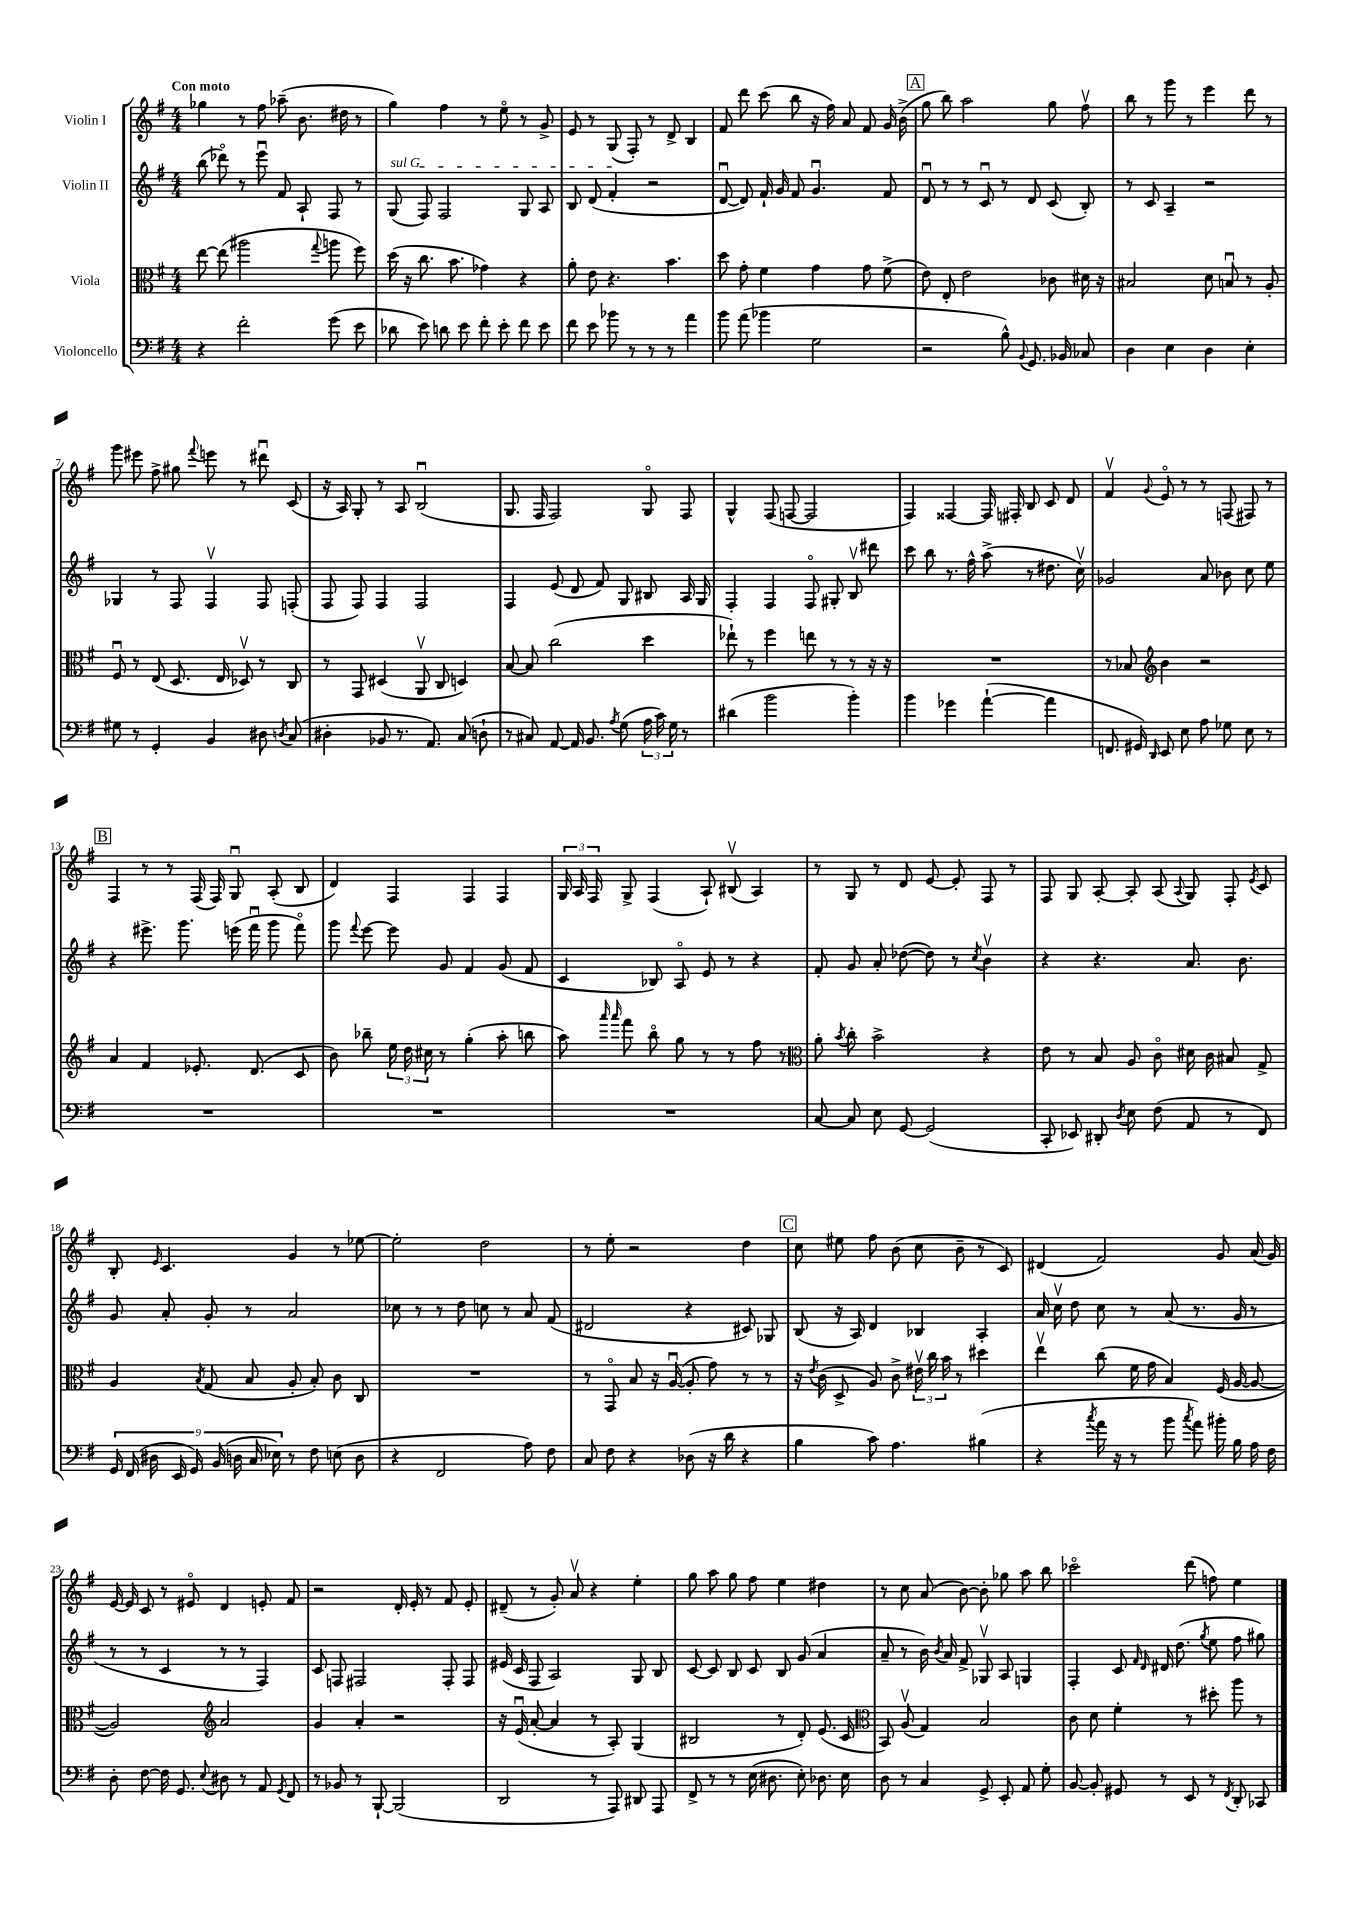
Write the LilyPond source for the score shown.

<<
\new StaffGroup <<
\new Staff = "s0" \with { instrumentName = "Violin I" } {
    \clef treble \key g \major \numericTimeSignature \time 4/4 \tempo "Con moto"
    \autoBeamOff ges''4 r8 fis''8 aes''8--( b'8. dis''16 r8 |
    g''4) fis''4 r8 e''8\flageolet r8 g'8-> |
    e'8 r8 g8( fis8-.) r8 d'8-> b4 |
    fis'8 d'''8 c'''8( b''8 r16 fis''16) a'8 fis'8 g'16 b'16->( |
    \mark \markup { \box "A" } g''8 b''8) a''2 g''8 fis''8\upbow |
    b''8 r8 g'''8 r8 e'''4 d'''8 r8 |
    g'''8 eis'''8 fis''8-> gis''8 \appoggiatura { fis'''8 } e'''8 r8 dis'''8\downbow c'8( |
    r16 a16) g8-. r8 a8 b2\downbow( |
    g8. fis16 fis2) g8\flageolet fis8 |
    g4-^ fis8( f8~ f2 |
    fis4) fisis4~ fisis16 fis16-. b8 c'8 d'8 |
    fis'4\upbow \appoggiatura { g'8 } e'8\flageolet r8 r8 f8( fis8) r8 |
    \mark \markup { \box "B" } fis4 r8 r8 fis16( fis16) g8\downbow a8-.( b8 |
    d'4) fis4 fis4 fis4 |
    \tuplet 3/2 { g16 a16 fis16 } g8-> fis4( a8-!) bis8\upbow( a4) |
    r8 g8 r8 d'8 e'8~ e'8-. fis8 r8 |
    fis8 g8 a8~-. a8-. a8( \appoggiatura { a8 } g8) fis8-. \acciaccatura { e'8 } c'8 |
    b8-. \grace { e'16 } c'4. g'4 r8 ees''8~ |
    ees''2-. d''2 |
    r8 e''8-. r2 d''4 |
    \mark \markup { \box "C" } c''8 eis''8 fis''8 b'8( c''8 b'8-- r8 c'8) |
    dis'4( fis'2) g'8 a'16( g'16) |
    e'16~ e'16 c'8 r8 eis'8\flageolet d'4 e'8-. fis'8 |
    r2 d'16-. e'16-. r8 fis'8 e'8-. |
    dis'8--( r8 g'8-.) a'8\upbow r4 e''4-. |
    g''8 a''8 g''8 fis''8 e''4 dis''4 |
    r8 c''8 a'8( b'8~) b'8-. ges''8 a''8 b''8 |
    ces'''2\flageolet d'''8( f''8) e''4 \bar "|." |
}
\new Staff = "s1" \with { instrumentName = "Violin II" } {
    \clef treble \key g \major \numericTimeSignature \time 4/4
    \autoBeamOff b''8( des'''8\flageolet) r8 e'''8\downbow fis'8 a8-! fis8 r8 |
    \once \override TextSpanner.bound-details.left.text = \markup { \italic "sul G" } g8\startTextSpan( fis8) fis2 g8 a8 |
    b8 d'8( fis'4-.\stopTextSpan r2 |
    d'8~\downbow d'8) fis'16-! g'16 fis'8 g'4.\downbow fis'8 |
    \mark \markup { \box "A" } d'8\downbow r8 r8 c'8\downbow r8 d'8 c'8( b8-.) |
    r8 c'8 a4-- r2 |
    ges4 r8 fis8 fis4\upbow fis8 f8-.( |
    fis8 fis8) fis4 fis2 |
    fis4 e'8( d'8 fis'8) g8 bis8 a16 g16 |
    fis4-. fis4 fis8\flageolet gis8-. b8\upbow dis'''8 |
    c'''8 b''8 r8. fis''16-^ a''8->( r8 dis''8. c''16\upbow) |
    ges'2 a'8 bes'8 c''8 e''8 |
    \mark \markup { \box "B" } r4 eis'''8.-> g'''8. e'''16( fis'''16\downbow g'''8 fis'''8\flageolet) |
    g'''8 \appoggiatura { fis'''8 } e'''8~ e'''8 g'8 fis'4 g'8( fis'8 |
    c'4 bes8) a8\flageolet e'8 r8 r4 |
    fis'8-. g'8 a'8-. des''8~( des''8) r8 \acciaccatura { c''8 } b'4\upbow |
    r4 r4. a'8. b'8. |
    g'8 a'8-. g'8-. r8 a'2 |
    ces''8 r8 r8 d''8 c''8 r8 a'8 fis'8( |
    dis'2 r4 cis'8) ges8 |
    \mark \markup { \box "C" } b8( r16 a16) d'4 bes4 a4-. |
    a'16 c''16\upbow d''8 c''8 r8 a'8( r8. g'16 r8 |
    r8 r8 c'4 r8 r8 fis4) |
    c'8 f8 fis2 fis8-. fis8 |
    eis'16( c'16 fis8 a2) g8 b8 |
    c'8~ c'8 b8 c'8 b8 g'8( a'4 |
    a'8-- r8 b'16) \acciaccatura { b'8 } a'16 fis'8-> ges8\upbow a8 g4 |
    fis4-. c'8 \grace { fis'16 d'16 } dis'16 d''8.( \acciaccatura { g''8 } e''8 fis''8 gis''8) \bar "|." |
}
\new Staff = "s2" \with { instrumentName = "Viola" } {
    \clef alto \key g \major \numericTimeSignature \time 4/4
    \autoBeamOff e''8~ e''8( ais''2 \appoggiatura { g''8 } a''8 fis''8) |
    d''16( r16 c''8. b'8. ges'4) r4 |
    a'8-. e'8 r4. b'4. |
    d''8 g'8-. fis'4 g'4 g'8 fis'8->( |
    \mark \markup { \box "A" } e'8) e8-. e'2 ces'8 dis'16 r16 |
    bis2 d'8 b8\downbow r8 a8-. |
    fis8\downbow r8 e8( d8. e16 des8\upbow) r8 c8 |
    r8 g,8 dis4( a,8\upbow c8 d4) |
    b8~ b8 c''2( d''4 |
    ees''8-!) r8 fis''4 e''8 r8 r8 r16 r16 |
    R1 |
    r8 bes8 \clef treble b'4 r2 |
    \mark \markup { \box "B" } a'4 fis'4 ees'8.-. d'8.( c'8 |
    b'8) bes''8-- \tuplet 3/2 { e''16 d''16 cis''16 } r8 g''4-.( a''8-. b''8 |
    a''8) \grace { a'''16 a'''16 } fis'''8 b''8\flageolet g''8 r8 r8 fis''8 r8 |
    \clef alto a'8-. \acciaccatura { b'8 } c''8-. b'2-> r4 |
    e'8 r8 b8 a8 c'8\flageolet dis'16 c'16 bis8 g8-> |
    a4 \acciaccatura { b8 } g8( b8 a8-. b8-.) c'8 c8 |
    R1 |
    r8 g,8\flageolet b8 r16 a16~\downbow( a8-. g'8) r8 r8 |
    \mark \markup { \box "C" } r16 \acciaccatura { e'8 } c'16( d8-> a8) c'8-> \tuplet 3/2 { eis'16\upbow c''16 b'16 } r8 dis''4 |
    e''4\upbow c''8( fis'16 g'16 b4) fis16( a16~ a8~ |
    a2) \clef treble a'2 |
    g'4 a'4-. r2 |
    r16 e'16\downbow( a'8~-. a'4 r8 a8-.) g4( |
    bis2 r8 d'8-.) e'8.( c'16 |
    \clef alto b,8) a8\upbow( g4) b2 |
    c'8 d'8 fis'4-. r8 dis''8-. a''8 r8 \bar "|." |
}
\new Staff = "s3" \with { instrumentName = "Violoncello" } {
    \clef bass \key g \major \numericTimeSignature \time 4/4
    \autoBeamOff r4 fis'2-. g'8( e'8 |
    des'8 e'8) d'8 e'8 fis'8-. e'8-. fis'8 e'8 |
    fis'8 e'8 bes'8 r8 r8 r8 a'4 |
    b'8 a'8( bes'4 g2 |
    \mark \markup { \box "A" } r2 b8-^) \appoggiatura { b,8 } g,8. bes,16 ces8 |
    d4 e4 d4 e4-. |
    gis8 r8 g,4-. b,4 dis8 \acciaccatura { d8 } c8( |
    dis4-. bes,8 r8. a,8.) c8( d8-! |
    r8 cis8) a,8~ a,16 b,8. \acciaccatura { a8 } g8( \tuplet 3/2 { a16 c'16) g16 } r8 |
    dis'4( b'2 b'4-.) |
    b'4 ges'4 a'4~-!( a'4 |
    f,8. gis,16) \grace { d,16 } e,8 e8 a8 ges8 e8 r8 |
    \mark \markup { \box "B" } R1 |
    R1 |
    R1 |
    c8~ c8 e8 g,8~ g,2( |
    c,8-. ees,8) dis,8-. \acciaccatura { d8 } e8 fis8( a,8 r8 fis,8) |
    \tuplet 9/8 { g,16 fis,16( dis16 e,16 g,16) b,16( d16 c16 ees16) } r8 fis8 e8( d8 |
    r4 fis,2 a8) fis8 |
    c8 fis8 r4 des8( r16 d'16 r4 |
    \mark \markup { \box "C" } b4 c'8) a4. bis4( |
    r4 \acciaccatura { c''8 } a'16 r16 r8 b'8 \acciaccatura { c''8 } a'8) bis'16-. b16 a16 fis16 |
    d8-. fis8~ fis16 g,8. \appoggiatura { e8 } dis8 r8 a,8 \acciaccatura { g,8 } fis,8 |
    r8 bes,8 r8 b,,8~-! b,,2( |
    d,2 r8 a,,8) dis,8 a,,8 |
    fis,8-> r8 r8 e16( dis8. e8-.) des8. e16 |
    d8 r8 c4 g,8-> e,8-. a,8 g8-. |
    b,8~ b,8-. gis,8 r8 e,8 r8 \acciaccatura { fis,8 } d,8-. ces,8 \bar "|." |
}
>>
>>
